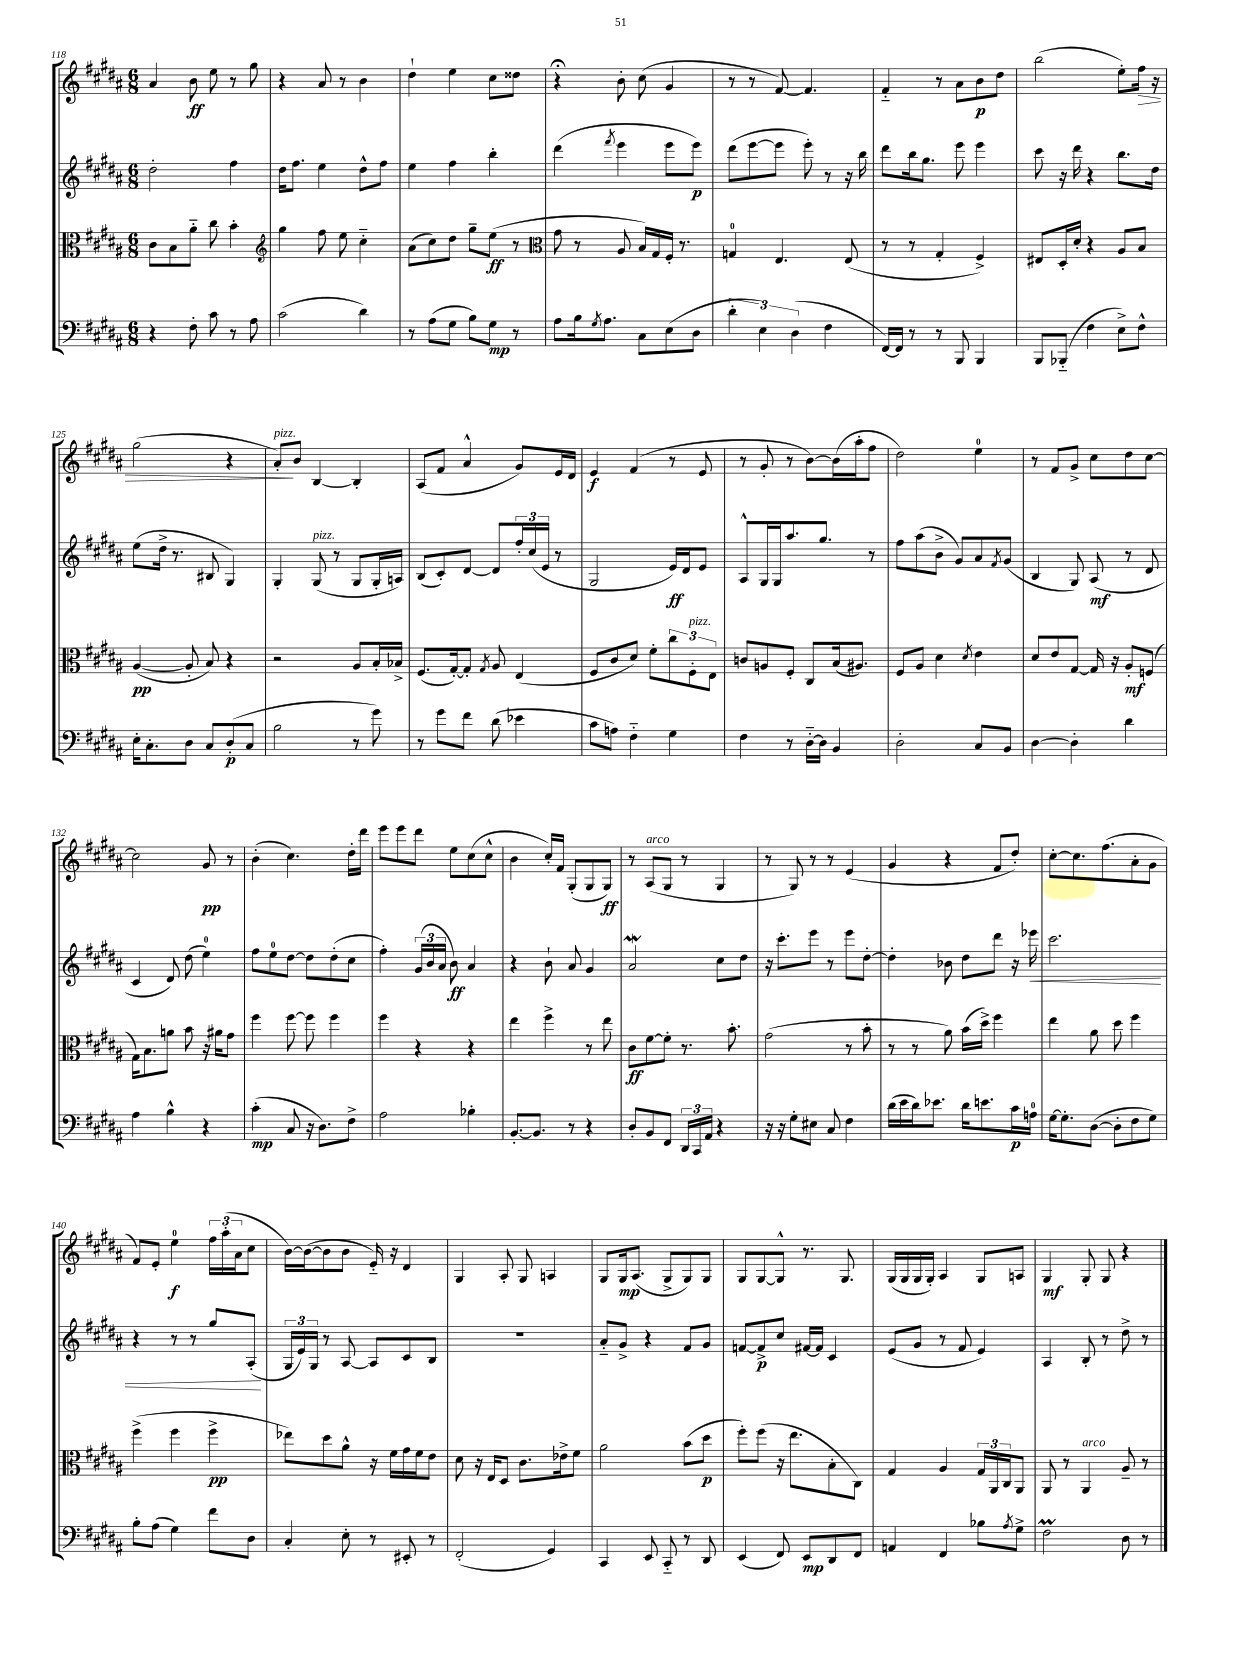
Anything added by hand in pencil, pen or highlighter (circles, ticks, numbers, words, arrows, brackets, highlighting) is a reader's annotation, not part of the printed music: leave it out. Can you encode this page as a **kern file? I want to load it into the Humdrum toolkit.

**kern	**dynam	**kern	**dynam	**kern	**dynam	**kern	**dynam
*part4	*part4	*part3	*part3	*part2	*part2	*part1	*part1
*staff4	*staff4	*staff3	*staff3	*staff2	*staff2	*staff1	*staff1
*clefF4	*	*clefC3	*	*clefG2	*	*clefG2	*
*k[f#c#g#d#a#]	*	*k[f#c#g#d#a#]	*	*k[f#c#g#d#a#]	*	*k[f#c#g#d#a#]	*
*M6/8	*	*M6/8	*	*M6/8	*	*M6/8	*
=118	=118	=118	=118	=118	=118	=118	=118
4r	.	8c#\L	.	2dd#'\	.	4a#/	.
.	.	8B\	.	.	.	.	.
8F#'\	.	8a#\J	.	.	.	8b\	ff
8c#\	.	8cc#\	.	.	.	8ee\	.
8r	.	4b'\	.	4ff#\	.	8r	.
8A#\	.	.	.	.	.	8gg#\	.
=119	=119	=119	=119	=119	=119	=119	=119
*	*	*clefG2	*	*	*	*	*
(2c#\	.	4gg#\	.	16dd#\KL	.	4r	.
.	.	.	.	8.ff#\J	.	.	.
.	.	8ff#\	.	4ee\	.	8a#/	.
.	.	8ee\	.	.	.	8r	.
4d#\)	.	4cc#\	.	8dd#^^\L	.	4b\	.
.	.	.	.	8ff#\J	.	.	.
=120	=120	=120	=120	=120	=120	=120	=120
8r	.	(8a#\L	.	4ee\	.	4dd#`\	.
(8A#\L	.	8cc#\)	.	.	.	.	.
8G#\J	.	8dd#\J	.	4ff#\	.	4ee\	.
8B\L)	.	8gg#~\L	.	.	.	.	.
8G#\J	mp	(8ee\J	ff	4bb'\	.	8cc#\L	.
8r	.	8r	.	.	.	8dd##X\J	.
=121	=121	=121	=121	=121	=121	=121	=121
*	*	*clefC3	*	*	*	*	*
8A#\L	.	8g#\	.	(4ddd#\	.	4r;<	.
16B\k	.	8r	.	.	.	.	.
8qG#/	.	.	.	.	.	.	.
8.A#\J	.	.	.	.	.	.	.
.	.	.	.	8qfff#/	.	.	.
.	.	8A#/	.	4eee\	.	8b'\	.
8C#\L	.	16B/LL)	.	.	.	(8cc#\	.
.	.	16G#/	.	.	.	.	.
(8E\	.	16F#'/JJ	.	8eee\L	.	4g#/	.
.	.	8.r	.	.	.	.	.
8D#\J	.	.	.	8eee\J)	p	.	.
=122	=122	=122	=122	=122	=122	=122	=122
6d#'\	.	4Gn/	.	(8ddd#\L	.	8r	.
.	.	.	.	[8eee\	.	8r	.
6E\)	.	.	.	.	.	.	.
.	.	4.E/	.	8eee\J]	.	[8f#/)	.
(6D#\	.	.	.	.	.	.	.
.	.	.	.	8eee'\)	.	4.f#/]	.
4F#\	.	.	.	8r	.	.	.
.	.	(8E/	.	16r	.	.	.
.	.	.	.	16bb\	.	.	.
=123	=123	=123	=123	=123	=123	=123	=123
[16FF#/LL)	.	8r	.	8ddd#\L	.	4f#/	.
16FF#/JJ]	.	.	.	.	.	.	.
8r	.	8r	.	16bb\k	.	.	.
.	.	.	.	8.gg#\J	.	.	.
8r	.	4G#'/	.	.	.	8r	.
8BBB/	.	.	.	8eee\	.	8a#\L	.
4BBB/	.	4F#^/)	.	4eee\	.	8b\	p
.	.	.	.	.	.	8dd#\J	.
=124	=124	=124	=124	=124	=124	=124	=124
8BBB/L	.	8E#X/L	.	8ccc#\	.	(2bb\	.
(8BBB-X/J	.	16D#'/L	.	16r	.	.	.
.	.	16d#'/JJ	.	16ddd#\	.	.	.
4F#\	.	4r	.	4r	.	.	.
8E^\L)	.	8A#/L	.	8.bb\L	.	8ee'\L)	.
!	!	!	!	!	!	!	!LO:HP:b
8F#^^\J	.	8B/J	.	.	.	16ff#\Jk	>
.	.	.	.	16dd#\Jk	.	16r	.
!!LO:LB:g=z
=125	=125	=125	=125	=125	=125	=125	=125
16E'\KL	.	([4A#/	pp	(8ee\L	.	(2gg#\	.
8.C#'\	.	.	.	.	.	.	.
.	.	.	.	16dd#^\Jk	.	.	.
.	.	.	.	8.r	.	.	.
8D#\J	.	8A#'/]	.	.	.	.	.
8C#/L	.	8B/)	.	8B#X/	.	.	.
(8D#'/	p	4r	.	4G#/)	.	4r	.
8C#/J	.	.	.	.	.	.	.
=126	=126	=126	=126	=126	=126	=126	=126
!	!	!	!	!	!	!LO:TX:a:i:t=pizz.	!
2B\	.	2r	.	4G#'/	.	8a#'/L)	.
.	.	.	.	.	.	8b/J	]
!	!	!	!	!LO:TX:a:i:t=pizz.	!	!	!
.	.	.	.	(8G#/	.	[4B/	.
.	.	.	.	8r	.	.	.
8r	.	8A#/L	.	8G#/L	.	4B'/]	.
8g#\)	.	16B'/L	.	16G#'/L	.	.	.
.	.	16B-X^/JJ	.	16An/JJ)	.	.	.
=127	=127	=127	=127	=127	=127	=127	=127
8r	.	(8.F#/L	.	(8B/L	.	(8A#/L	.
8g#\L	.	.	.	8c#'/)	.	8f#/J	.
.	.	[16G#'/k)	.	.	.	.	.
8f#\J	.	8G#'/J]	.	[8d#/J	.	4a#^^/	.
.	.	8qG#/	.	.	.	.	.
(8d#\	.	8A#/	.	8d#/L]	.	.	.
4e-X\	.	(4E/	.	24ff#'/L	.	8g#/L)	.
.	.	.	.	(24cc#/	.	.	.
.	.	.	.	24e/JJ	.	.	.
.	.	.	.	8r	.	16e/L	.
.	.	.	.	.	.	16d#/JJ	.
=128	=128	=128	=128	=128	=128	=128	=128
8c#\L	.	8F#/L	.	2G#/	.	4e/	f
8An\J)	.	8c#/	.	.	.	.	.
4F#\	.	8d#/J)	.	.	.	(4f#/	.
.	.	8f#'\L	.	.	.	.	.
4G#\	.	12cc#\	.	16e/LL)	ff	8r	.
.	.	.	.	16d#/J	.	.	.
!	!	!LO:TX:a:i:t=pizz.	!	!	!	!	!
.	.	12F#'\	.	.	.	.	.
.	.	.	.	8e/J	.	8e/	.
.	.	12E\J	.	.	.	.	.
=129	=129	=129	=129	=129	=129	=129	=129
4F#\	.	8cn/L	.	8A#^^/L	.	8r	.
.	.	8An/	.	16G#/L	.	8g#'/	.
.	.	.	.	16G#/J	.	.	.
8r	.	8F#'/J	.	8.aa#/	.	8r	.
[16D#\LL	.	8C#/L	.	.	.	[8b\L)	.
16D#\JJ]	.	.	.	8.gg#/J	.	.	.
4BB/	.	(16B/k	.	.	.	(16b\L]	.
.	.	8.A#X/J)	.	.	.	16aa#'\J	.
.	.	.	.	8r	.	8ff#\J	.
=130	=130	=130	=130	=130	=130	=130	=130
2D#'\	.	8F#/L	.	8ff#\L	.	2dd#\)	.
.	.	8A#/J	.	(8aa#\	.	.	.
.	.	4d#\	.	8b^\J	.	.	.
.	.	.	.	8g#/L)	.	.	.
.	.	8qd#/	.	.	.	.	.
8C#/L	.	4e\	.	8a#/	.	4ee\	.
.	.	.	.	8qf#/	.	.	.
8BB/J	.	.	.	(8g#/J	.	.	.
=131	=131	=131	=131	=131	=131	=131	=131
[4D#\	.	8d#/L	.	4B/	.	8r	.
.	.	8e/	.	.	.	8f#/L	.
4D#'\]	.	[8G#/J	.	8G#/)	.	8g#^/J	.
.	.	16G#/]	.	(8A#/	mf	8cc#\L	.
.	.	16r	.	.	.	.	.
4d#\	.	8A#'/L	mf	8r	.	8dd#\	.
.	.	(8Fn/J	.	8d#/	.	[8cc#\J	.
!!LO:LB:g=z
=132	=132	=132	=132	=132	=132	=132	=132
4A#\	.	16G#\KL)	.	4c#/	.	2cc#\]	.
.	.	8.B\	.	.	.	.	.
4B^^\	.	8an\J	.	8d#/)	.	.	.
.	.	8b\	.	(8dd#\	.	.	.
4r	.	16r	.	4ee\)	.	8g#/	pp
.	.	16a#X\KL	.	.	.	.	.
.	.	8g#\J	.	.	.	8r	.
=133	=133	=133	=133	=133	=133	=133	=133
(4c#'\	mp	4ff#\	.	8ff#\L	.	(4b'\	.
.	.	.	.	8ee\	.	.	.
8C#/	.	[8ff#\	.	[8dd#\J	.	4.cc#\)	.
16r	.	8ff#\]	.	8dd#\L]	.	.	.
8.D#\L)	.	.	.	.	.	.	.
.	.	4ff#\	.	(8dd#'\	.	.	.
8F#^\J	.	.	.	8cc#\J	.	16dd#'\LL	.
.	.	.	.	.	.	16ddd#\JJ	.
=134	=134	=134	=134	=134	=134	=134	=134
2A#\	.	4ff#\	.	4ff#'\)	.	8eee\L	.
.	.	.	.	.	.	8eee\	.
.	.	4r	.	(24g#/LL	.	8ddd#\J	.
.	.	.	.	24b/	.	.	.
.	.	.	.	24a#/JJ	.	.	.
.	.	.	.	8b\)	ff	8ee\L	.
4B-X'\	.	4r	.	4a#/	.	(8cc#\	.
.	.	.	.	.	.	8cc#^^\J	.
=135	=135	=135	=135	=135	=135	=135	=135
[8.BB'/L	.	4ee\	.	4r	.	4b\	.
8.BB/J]	.	.	.	.	.	.	.
.	.	4ff#^\	.	8b`\	.	16cc#'/LL)	.
.	.	.	.	.	.	16f#/JJ	.
8r	.	.	.	8a#/	.	(8G#'/L	.
4r	.	8r	.	4g#/	.	8G#/	.
.	.	8ee\	.	.	.	8G#/J)	ff
=136	=136	=136	=136	=136	=136	=136	=136
8D#'/L	.	8c#\L	ff	2a#W/	.	8r	.
!	!	!	!	!	!	!LO:TX:a:i:t=arco	!
8BB/	.	[8f#\	.	.	.	(8A#/L	.
8FF#/J	.	8f#'\J]	.	.	.	8G#/J	.
24DD#/LL	.	8.r	.	.	.	8r	.
24CC#/	.	.	.	.	.	.	.
24AA#/JJ	.	.	.	.	.	.	.
4r	.	.	.	8cc#\L	.	4G#/	.
.	.	8.b'\	.	.	.	.	.
.	.	.	.	8dd#\J	.	.	.
=137	=137	=137	=137	=137	=137	=137	=137
16r	.	(2g#\	.	16r	.	8r	.
16r	.	.	.	8.ccc#'\L	.	.	.
8G#'\L	.	.	.	.	.	8G#/)	.
8E#X\J	.	.	.	8eee\J	.	8r	.
8C#/	.	.	.	8r	.	8r	.
4F#\	.	8r	.	8eee\L	.	(4e/	.
.	.	8b'\	.	[8dd#'\J	.	.	.
=138	=138	=138	=138	=138	=138	=138	=138
(16d#\LL	.	8r	.	4dd#'\]	.	4g#/	.
16e\	.	.	.	.	.	.	.
16d#\J)	.	8r	.	.	.	.	.
8.e-X\J	.	.	.	.	.	.	.
.	.	8a#\)	.	8b-X\	.	4r	.
16d#\KL	.	(16b\LL	.	8dd#\L	.	.	.
8.en\	.	16dd#^\JJ)	.	.	.	.	.
.	.	4ff#\	.	8ddd#\J	.	8f#/L	.
16c#\L	p	.	.	16r	.	8dd#'/J)	.
!	!	!	!	!	!LO:HP:b	!	!
16An\JJ	.	.	.	16eee-X\	<	.	.
=139	=139	=139	=139	=139	=139	=139	=139
[16G#\KL	.	4ee\	.	2.ccc#\	.	[8cc#'\L	.
8.G#'\]	.	.	.	.	.	.	.
.	.	.	.	.	.	8.cc#\]	.
([8D#\J	.	8a#\	.	.	.	.	.
.	.	.	.	.	.	(8.ff#\	.
8D#'\L]	.	8dd#\	.	.	.	.	.
8F#\	.	4ff#\	.	.	.	8a#'\	.
8G#\J)	.	.	.	.	.	8g#\J	.
!!LO:LB:g=z
=140	=140	=140	=140	=140	=140	=140	=140
8B'\L	.	(4ff#^\	.	4r	.	8f#/L)	.
(8A#\J	.	.	.	.	.	8e'/J	.
4G#\)	.	4ff#\	.	8r	.	4ee\	f
.	.	.	.	8r	.	.	.
8f#\L	.	4ff#^\	pp	8gg#/L	.	24ff#\LL	.
.	.	.	.	.	.	(24aa#'\	.
.	.	.	.	.	.	24a#\J	.
8D#\J	.	.	.	(8A#'/J	.	8cc#\J	.
.	.	.	.	.	[	.	.
=141	=141	=141	=141	=141	=141	=141	=141
4C#'/	.	8ee-X\L)	.	24G#/LL	.	[16b\LL)	.
.	.	.	.	24e/)	.	.	.
.	.	.	.	.	.	(16b\J_	.
.	.	.	.	24G#/JJ	.	.	.
.	.	8dd#\	.	8r	.	8b\]	.
8E'\	.	8a#^^\J	.	[8A#/	.	8b\J	.
8r	.	16r	.	8A#/L]	.	16e/)	.
.	.	16f#\LL	.	.	.	16r	.
8EE#X'/	.	16g#\	.	8c#/	.	4d#/	.
.	.	16f#\J	.	.	.	.	.
8r	.	8e\J	.	8B/J	.	.	.
=142	=142	=142	=142	=142	=142	=142	=142
(2FF#'/	.	8d#\	.	2.r	.	4G#/	.
.	.	16r	.	.	.	.	.
.	.	16E/KL	.	.	.	.	.
.	.	8D#/J	.	.	.	8A#'/	.
.	.	8.c#\L	.	.	.	8G#/	.
4GG#/)	.	.	.	.	.	4An/	.
.	.	16e-X^\k	.	.	.	.	.
.	.	8f#\J	.	.	.	.	.
=143	=143	=143	=143	=143	=143	=143	=143
4CC#/	.	2a#\	.	8a#/L	.	8G#/L	.
.	.	.	.	8g#^/J	.	16G#/k	mp
.	.	.	.	.	.	(8.A#/J	.
8EE/	.	.	.	4r	.	.	.
8CC#/	.	.	.	.	.	8G#^/L	.
8r	.	(8b\L	.	8f#/L	.	8G#/)	.
8DD#/	.	8dd#\J	p	8g#/J	.	8G#/J	.
=144	=144	=144	=144	=144	=144	=144	=144
(4EE/	.	8ff#'\L)	.	[8fn/L	.	8G#/L	.
.	.	(8ff#\J	.	8f^/]	p	[8G#/	.
8FF#/)	.	16r	.	8cc#/J	.	8G#^^/J]	.
.	.	8.ee\L	.	.	.	.	.
8EE/L	mp	.	.	[16f#X/LL	.	8.r	.
.	.	.	.	16f#/JJ]	.	.	.
8DD#/	.	8B'\	.	4c#/	.	.	.
.	.	.	.	.	.	8.G#/	.
8FF#/J	.	8C#\J)	.	.	.	.	.
=145	=145	=145	=145	=145	=145	=145	=145
4AAn/	.	4G#/	.	(8e/L	.	(16G#/LL	.
.	.	.	.	.	.	16G#/	.
.	.	.	.	8g#/J	.	16G#/	.
.	.	.	.	.	.	16G#'/JJ)	.
4FF#/	.	4A#/	.	8r	.	4A#/	.
.	.	.	.	8f#/	.	.	.
8B-X\L	.	24G#/LL	.	4e/)	.	8G#/L	.
.	.	24AA#/	.	.	.	.	.
.	.	24C#/J	.	.	.	.	.
8qA#/	.	.	.	.	.	.	.
8G#^\J	.	8AA#/J	.	.	.	8An/J	.
=146	=146	=146	=146	=146	=146	=146	=146
2F#M\	.	8AA#/	.	4A#/	.	4G#/	mf
.	.	8r	.	.	.	.	.
!	!	!LO:TX:a:i:t=arco	!	!	!	!	!
.	.	4AA#/	.	8B'/	.	8G#'/	.
.	.	.	.	8r	.	8G#/	.
8D#\	.	8A#~/	.	8dd#^\	.	4r	.
8r	.	8r	.	8r	.	.	.
==	==	==	==	==	==	==	==
*-	*-	*-	*-	*-	*-	*-	*-
